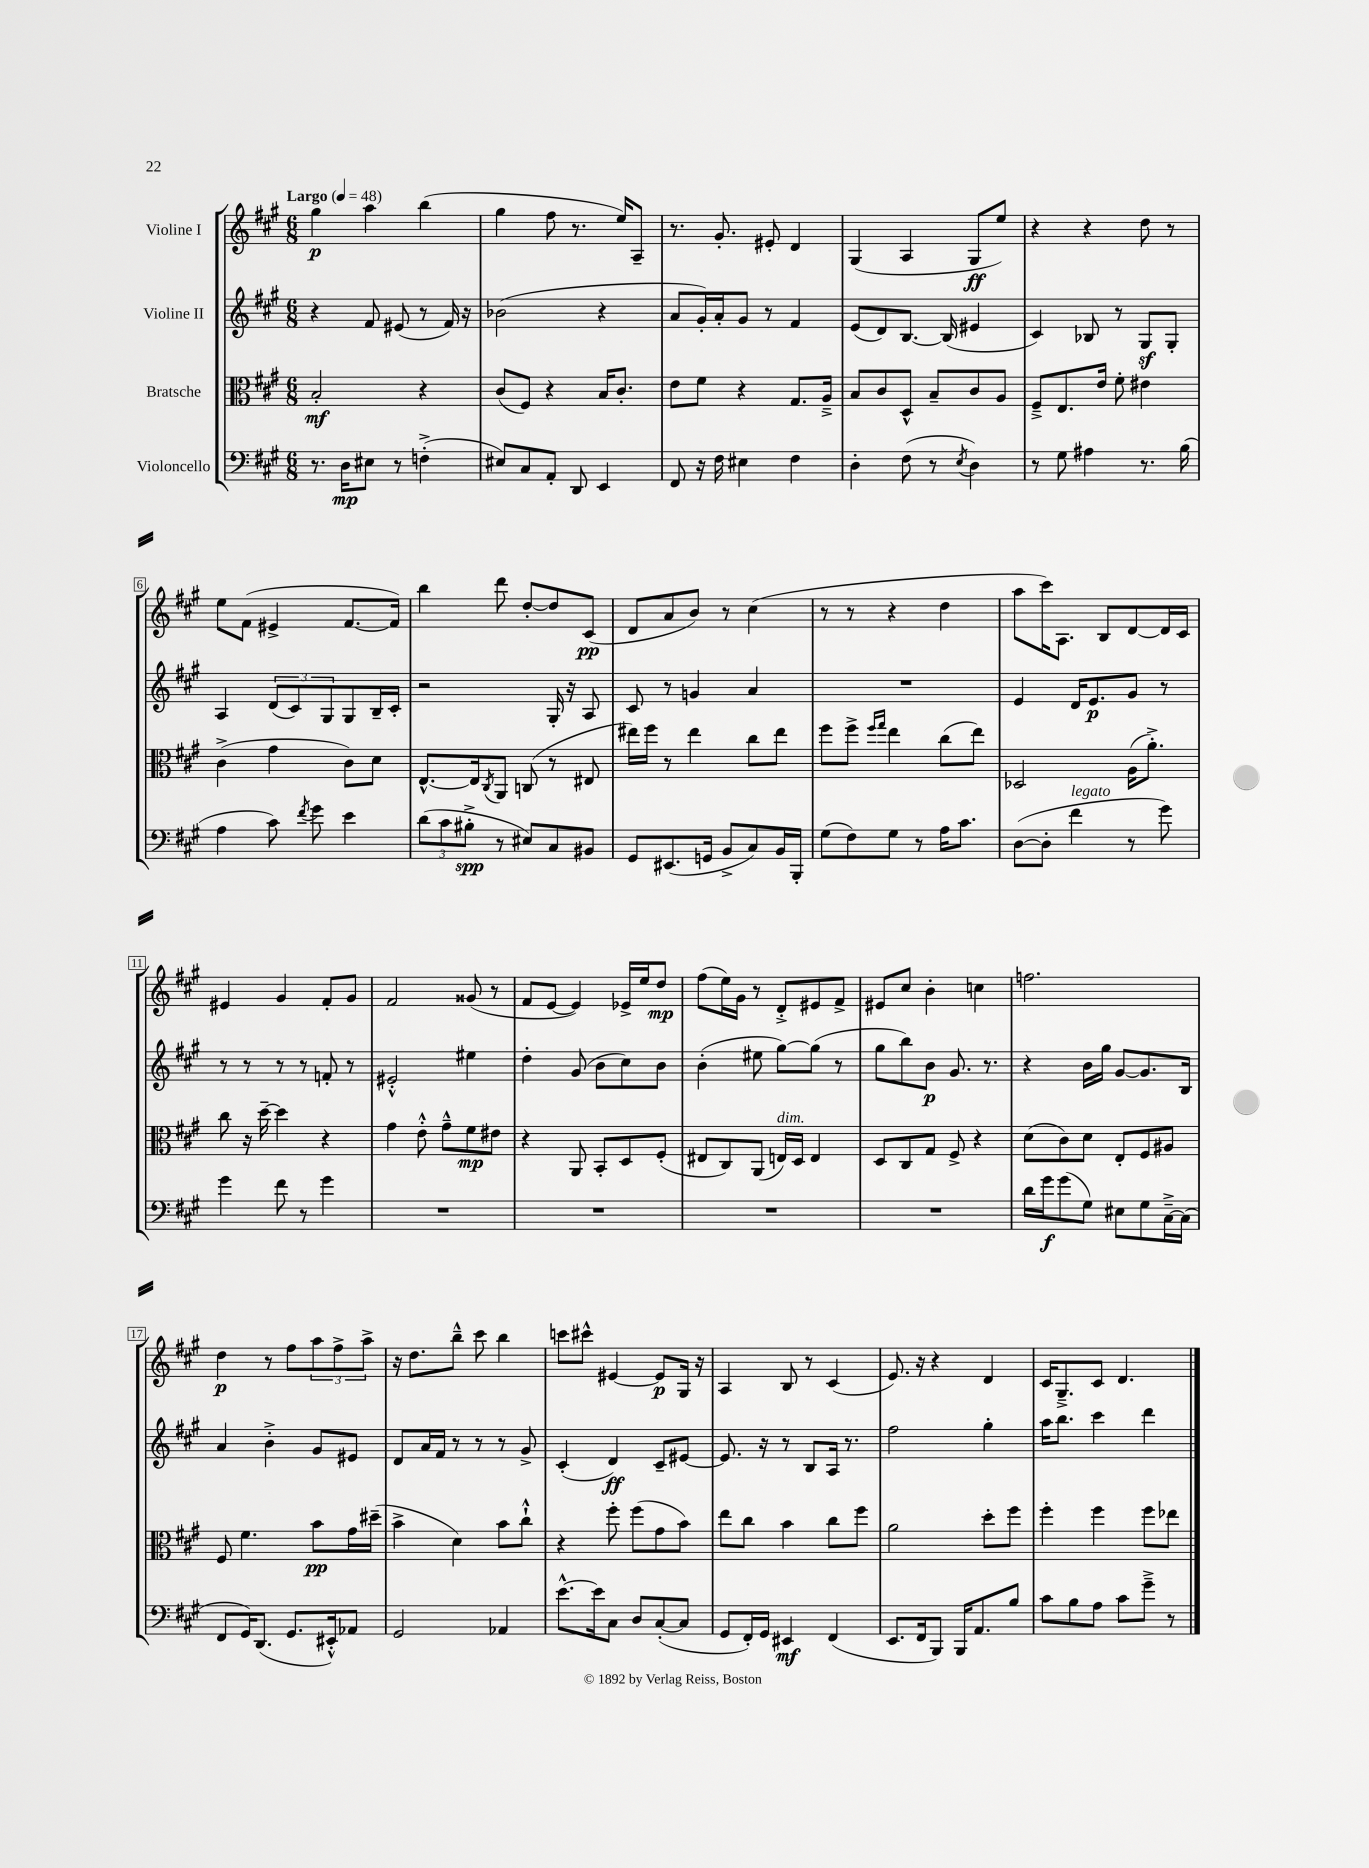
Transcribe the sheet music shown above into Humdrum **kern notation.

**kern	**dynam	**kern	**dynam	**kern	**dynam	**kern	**dynam
*part4	*part4	*part3	*part3	*part2	*part2	*part1	*part1
*staff4	*staff4	*staff3	*staff3	*staff2	*staff2	*staff1	*staff1
*I"Violoncello	*	*I"Bratsche	*	*I"Violine II	*	*I"Violine I	*
*clefF4	*	*clefC3	*	*clefG2	*	*clefG2	*
*k[f#c#g#]	*	*k[f#c#g#]	*	*k[f#c#g#]	*	*k[f#c#g#]	*
*M6/8	*	*M6/8	*	*M6/8	*	*M6/8	*
*MM48	*	*MM48	*	*MM48	*	*MM48	*
=1	=1	=1	=1	=1	=1	=1	=1
!	!	!	!	!	!	!LO:TX:a:B:t=Largo	!
8.r	.	2B'/	mf	4r	.	4gg#\	p
16D\KL	mp	.	.	.	.	.	.
8E#X\J	.	.	.	8f#/	.	4aa\	.
8r	.	.	.	(8e#X/	.	.	.
(4Fn'^\	.	4r	.	8r	.	(4bb\	.
.	.	.	.	16f#/)	.	.	.
.	.	.	.	16r	.	.	.
=2	=2	=2	=2	=2	=2	=2	=2
8E#X/L)	.	(8c#/L	.	(2b-X\	.	4gg#\	.
8C#/	.	8F#/J)	.	.	.	.	.
8AA'/J	.	4r	.	.	.	8ff#\	.
8DD/	.	.	.	.	.	8.r	.
4EE/	.	16B/KL	.	4r	.	.	.
.	.	8.c#'/J	.	.	.	16ee/KL)	.
.	.	.	.	.	.	8A~/J	.
=3	=3	=3	=3	=3	=3	=3	=3
8FF#/	.	8e\L	.	8a/L	.	8.r	.
16r	.	8f#\J	.	16g#'/L)	.	.	.
16F#\	.	.	.	16a'/J	.	8.g#'/	.
4E#X\	.	4r	.	8g#/J	.	.	.
.	.	.	.	8r	.	8e#X'/	.
4F#\	.	8.G#/L	.	4f#/	.	4d/	.
.	.	16A~^/Jk	.	.	.	.	.
=4	=4	=4	=4	=4	=4	=4	=4
4D'\	.	8B/L	.	(8e/L	.	(4G#/	.
.	.	8c#/	.	8d/)	.	.	.
(8F#\	.	8D^^/J	.	[8.B/J	.	4A/	.
8r	.	8B~/L	.	.	.	.	.
.	.	.	.	(16B/]	.	.	.
8qE/	.	.	.	.	.	.	.
4D\)	.	8c#/	.	4e#X/	.	8G#/L	ff
.	.	8A/J	.	.	.	8ee/J)	.
=5	=5	=5	=5	=5	=5	=5	=5
8r	.	8F#~^/L	.	4c#/)	.	4r	.
8G#\	.	8.E/	.	.	.	.	.
4A#X\	.	.	.	8B-X/	.	4r	.
.	.	16e/Jk	.	.	.	.	.
.	.	8f#'\	.	8r	.	.	.
8.r	.	4e#X\	.	8G#z/L	.	8dd\	.
.	.	.	.	8G#'/J	.	8r	.
(16B\	.	.	.	.	.	.	.
!!LO:LB:g=z
=6	=6	=6	=6	=6	=6	=6	=6
4A\	.	(4c#^\	.	4A/	.	8ee\L	.
.	.	.	.	.	.	(8f#\J	.
8c#\)	.	4g#\	.	(12d/L	.	4e#X^/	.
.	.	.	.	12c#/)	.	.	.
8qf#/	.	.	.	.	.	.	.
8g#\	.	.	.	.	.	.	.
.	.	.	.	12G#/	.	.	.
4e\	.	8c#\L)	.	8G#/	.	[8.f#/L	.
.	.	8d\J	.	16B~/L	.	.	.
.	.	.	.	16c#'/JJ	.	16f#/Jk])	.
=7	=7	=7	=7	=7	=7	=7	=7
(12d\L	.	[8.E^^/L	.	2r	.	4bb\	.
12c#\	.	.	.	.	.	.	.
12B#X'^\J	spp	.	.	.	.	.	.
.	.	16E/k]	.	.	.	.	.
.	.	8qC#/	.	.	.	.	.
8r	.	8AA/J	.	.	.	8ddd\	.
8E#X/L)	.	(8Cn/	.	.	.	[8dd'/L	.
8C#/	.	8r	.	16G#'/	.	8dd/]	.
.	.	.	.	16r	.	.	.
8BB#X/J	.	8E#X/	.	8A/	.	(8c#/J	pp
=8	=8	=8	=8	=8	=8	=8	=8
8GG#/L	.	16ee#X\LL)	.	8c#/	.	8d/L	.
.	.	16ff#\JJ	.	.	.	.	.
(8.EE#X/	.	8r	.	8r	.	8a/	.
.	.	4ee#\	.	4gn/	.	8b/J)	.
16GGn/Jk	.	.	.	.	.	.	.
8BB^/L	.	.	.	.	.	8r	.
8C#/)	.	8cc#\L	.	4a/	.	(4cc#\	.
16BB/L	.	8ee#\J	.	.	.	.	.
16BBB'/JJ	.	.	.	.	.	.	.
=9	=9	=9	=9	=9	=9	=9	=9
(8G#\L	.	8ff#\L	.	2.r	.	8r	.
8F#\)	.	8ff#^\J	.	.	.	8r	.
.	.	16qqff#/LL	.	.	.	.	.
.	.	16qqgg#/JJ	.	.	.	.	.
8G#\J	.	4ee\	.	.	.	4r	.
8r	.	.	.	.	.	.	.
16A\KL	.	(8cc#\L	.	.	.	4dd\	.
8.c#\J	.	.	.	.	.	.	.
.	.	8ee\J)	.	.	.	.	.
=10	=10	=10	=10	=10	=10	=10	=10
([8D\L	.	2D-X/	.	4e/	.	8aa\L	.
8D'\J]	.	.	.	.	.	16ccc#\K)	.
.	.	.	.	.	.	8.A\J	.
!LO:TX:a:i:t=legato	!	!	!	!	!	!	!
4f#\	.	.	.	16d/KL	.	.	.
.	.	.	.	8.e/	p	.	.
.	.	.	.	.	.	8B/L	.
8r	.	(16A\KL	.	8g#/J	.	[8d/	.
.	.	8.a'^\J)	.	.	.	.	.
8g#\)	.	.	.	8r	.	16d/L]	.
.	.	.	.	.	.	16c#/JJ	.
!!LO:LB:g=z
=11	=11	=11	=11	=11	=11	=11	=11
4g#\	.	8cc#\	.	8r	.	4e#X/	.
.	.	16r	.	8r	.	.	.
.	.	[16dd~\	.	.	.	.	.
8f#\	.	4dd\]	.	8r	.	4g#/	.
8r	.	.	.	8r	.	.	.
4g#\	.	4r	.	8fn'/	.	8f#'/L	.
.	.	.	.	8r	.	8g#/J	.
=12	=12	=12	=12	=12	=12	=12	=12
2.r	.	4g#\	.	2e#X'^^/	.	2f#/	.
.	.	8e'^^\	.	.	.	.	.
.	.	8g#~^^\L	.	.	.	.	.
.	.	8f#\	mp	4ee#X\	.	(8g##X/	.
.	.	8e#X\J	.	.	.	8r	.
=13	=13	=13	=13	=13	=13	=13	=13
2.r	.	4r	.	4dd'\	.	8f#/L	.
.	.	.	.	.	.	[8e/J	.
.	.	8AA/	.	(8g#/	.	4e/])	.
.	.	8BB'/L	.	8b\L	.	.	.
.	.	8D/	.	8cc#\)	.	16e-X^/LL	.
.	.	.	.	.	.	16ee/J	.
.	.	(8F#'/J	.	8b\J	.	8dd/J	mp
=14	=14	=14	=14	=14	=14	=14	=14
2.r	.	8E#X/L	.	(4b'\	.	(8ff#\L	.
.	.	8C#/)	.	.	.	16ee\L)	.
.	.	.	.	.	.	16g#\JJ	.
.	.	(8AA/J	.	8ee#X\	.	8r	.
!	!	!LO:TX:a:i:t=dim.	!	!	!	!	!
.	.	16En/LL)	.	[8gg#\L)	.	8d'^/L	.
.	.	16D/JJ	.	.	.	.	.
.	.	4E/	.	(8gg#\J]	.	8e#X/	.
.	.	.	.	8r	.	8f#^/J	.
=15	=15	=15	=15	=15	=15	=15	=15
2.r	.	8D/L	.	8gg#\L	.	8e#X/L	.
.	.	8C#/	.	8bb\)	.	8cc#/J	.
.	.	8G#/J	.	8b\J	p	4b'\	.
.	.	8F#^/	.	8.g#/	.	.	.
.	.	4r	.	.	.	4ccn\	.
.	.	.	.	8.r	.	.	.
=16	=16	=16	=16	=16	=16	=16	=16
16d\LL	.	(8d\L	.	4r	.	2.ffn\	.
16g#\J	f	.	.	.	.	.	.
(8g#\	.	8c#\)	.	.	.	.	.
8G#\J)	.	8d\J	.	16b\LL	.	.	.
.	.	.	.	16gg#\JJ	.	.	.
8E#X\L	.	8E'/L	.	[8g#/L	.	.	.
8G#\	.	8F#/	.	8.g#/]	.	.	.
[16C#~^\L	.	8A#X/J	.	.	.	.	.
(16C#\JJ]	.	.	.	16B/Jk	.	.	.
!!LO:LB:g=z
=17	=17	=17	=17	=17	=17	=17	=17
8FF#/L	.	8F#/	.	4a/	.	4dd\	p
16GG#/K)	.	4.f#\	.	.	.	.	.
(8.DD/J	.	.	.	.	.	.	.
.	.	.	.	4b'^\	.	8r	.
8.GG#/L	.	.	.	.	.	8ff#\L	.
.	.	8b\L	pp	8g#/L	.	12aa\	.
16EE#X'^^/k)	.	.	.	.	.	.	.
.	.	.	.	.	.	12ff#^\	.
8AA-X/J	.	16g#\L	.	8e#X/J	.	.	.
.	.	.	.	.	.	12aa^\J	.
.	.	(16dd#X~\JJ	.	.	.	.	.
=18	=18	=18	=18	=18	=18	=18	=18
2GG#/	.	4b^\	.	8d/L	.	16r	.
.	.	.	.	.	.	8.dd\L	.
.	.	.	.	16a/L	.	.	.
.	.	.	.	16f#/JJ	.	.	.
.	.	4d\)	.	8r	.	8bb~^^\J	.
.	.	.	.	8r	.	8ccc#\	.
4AA-X/	.	8b\L	.	8r	.	4bb\	.
.	.	8cc#`^^\J	.	8g#^/	.	.	.
=19	=19	=19	=19	=19	=19	=19	=19
[8.e^^\L	.	4r	.	(4c#'/	.	8cccn\L	.
.	.	.	.	.	.	8ccc#X^^\J	.
16e\k]	.	.	.	.	.	.	.
8C#\J	.	8ff#'\	.	4d/)	ff	[4e#X/	.
8D/L	.	(8ff#\L	.	.	.	.	.
([8C#'/	.	8g#\	.	8c#~/L	.	8e#/L]	p
8C#/J]	.	8b\J)	.	[8e#X/J	.	16G#/Jk	.
.	.	.	.	.	.	16r	.
=20	=20	=20	=20	=20	=20	=20	=20
8GG#/L	.	8ee\L	.	8.e#/]	.	4A/	.
16FF#'/L)	.	8cc#\J	.	.	.	.	.
16GG#/JJ	.	.	.	16r	.	.	.
4EE#X/	mf	4b\	.	8r	.	8B/	.
.	.	.	.	8B/L	.	8r	.
(4FF#/	.	8cc#\L	.	16A/Jk	.	(4c#/	.
.	.	.	.	8.r	.	.	.
.	.	8ff#\J	.	.	.	.	.
=21	=21	=21	=21	=21	=21	=21	=21
8.EE/L	.	2a\	.	2ff#\	.	8.e/)	.
16FF#/k	.	.	.	.	.	16r	.
8BBB/J)	.	.	.	.	.	4r	.
16BBB/KL	.	.	.	.	.	.	.
8.AA/	.	.	.	.	.	.	.
.	.	8dd'\L	.	4gg#'\	.	4d/	.
8B/J	.	8ff#\J	.	.	.	.	.
=22	=22	=22	=22	=22	=22	=22	=22
8c#\L	.	4ff#'\	.	16aa\KL	.	16c#/KL	.
.	.	.	.	8.bb\J	.	8.G#~^/	.
8B\	.	.	.	.	.	.	.
8A\J	.	4ff#\	.	4ccc#\	.	8c#/J	.
8c#\L	.	.	.	.	.	4.d/	.
8g#~^\J	.	8ff#\L	.	4ddd\	.	.	.
8r	.	8ee-X\J	.	.	.	.	.
==	==	==	==	==	==	==	==
*-	*-	*-	*-	*-	*-	*-	*-
